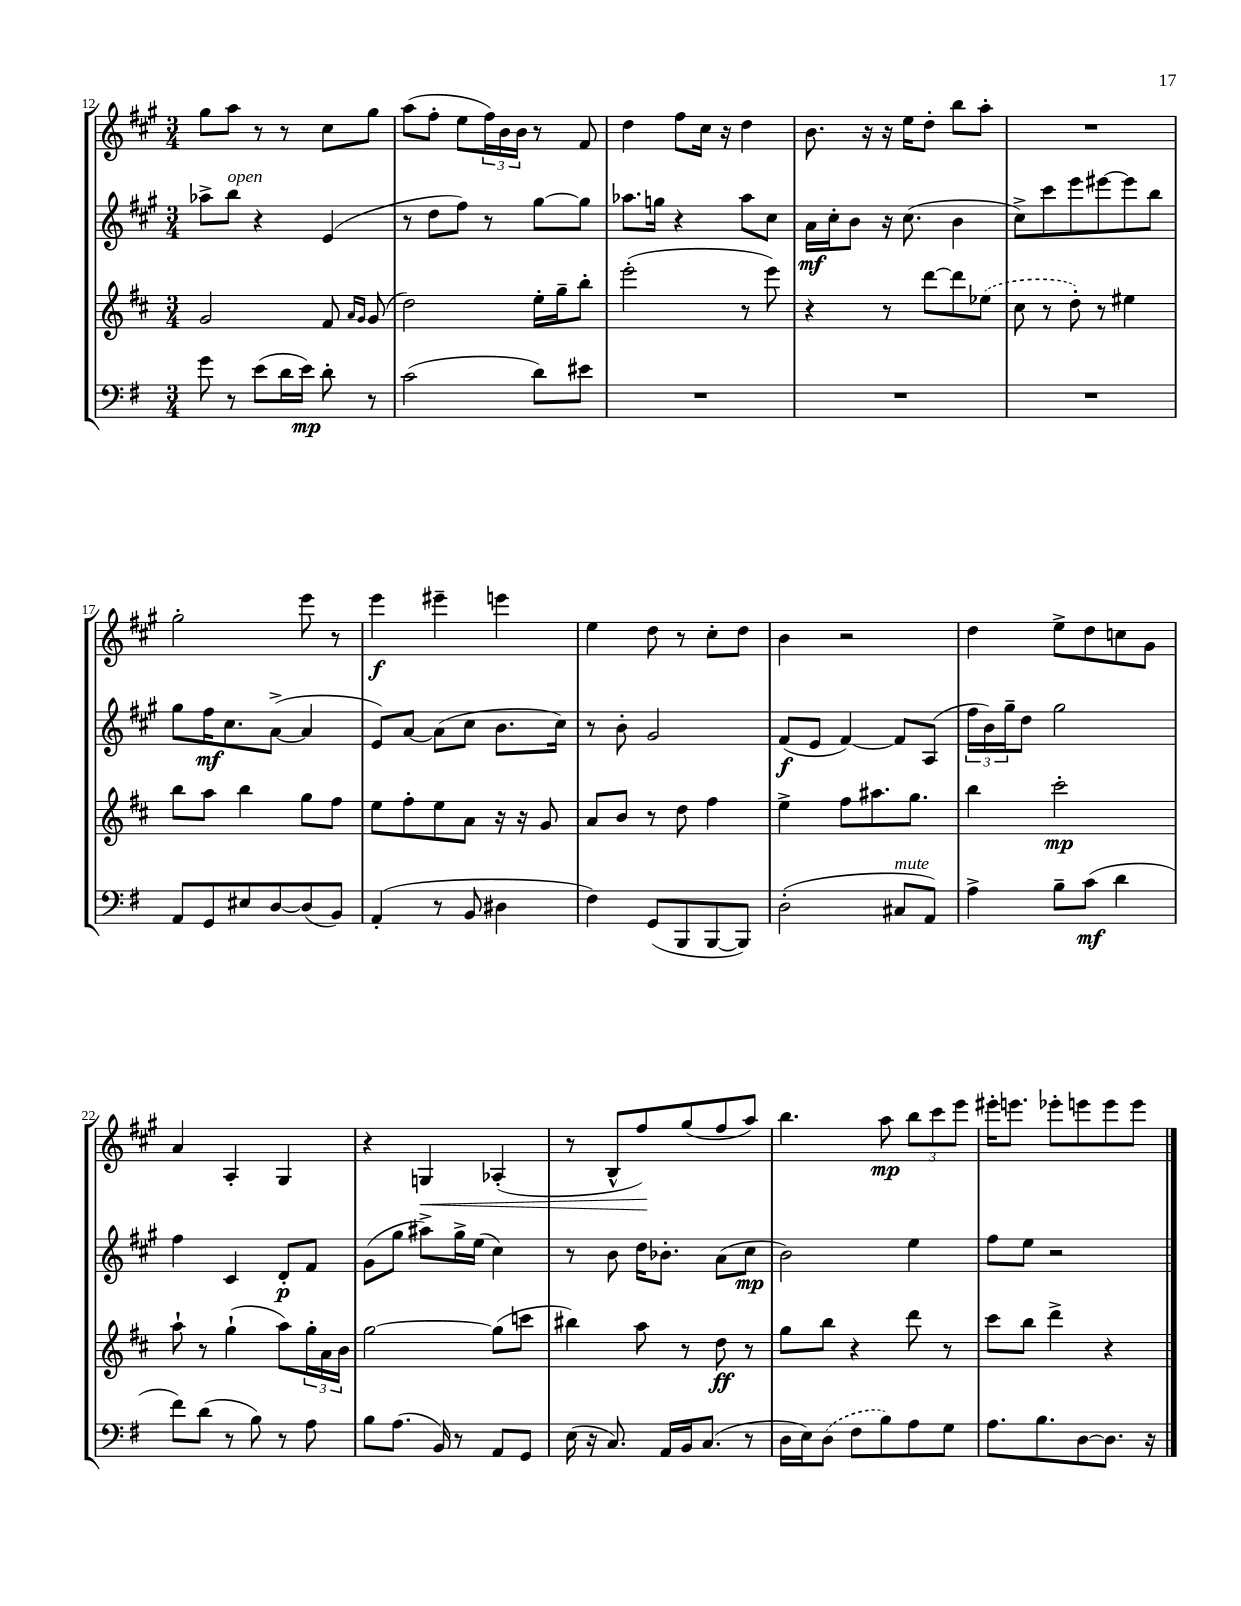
<<
\new StaffGroup <<
\new Staff = "s0" {
    \clef treble \key a \major \numericTimeSignature \time 3/4
    gis''8 a''8 r8 r8 cis''8 gis''8 |
    a''8( fis''8-. e''8 \tuplet 3/2 { fis''16) b'16 b'16 } r8 fis'8 |
    d''4 fis''8 cis''16 r16 d''4 |
    b'8. r16 r16 e''16 d''8-. b''8 a''8-. |
    R2. |
    gis''2-. e'''8 r8 |
    e'''4\f eis'''4-- e'''4 |
    e''4 d''8 r8 cis''8-. d''8 |
    b'4 r2 |
    d''4 e''8-> d''8 c''8 gis'8 |
    a'4 a4-. gis4 |
    r4 g4\< aes4-.( |
    r8 b8-^ fis''8\!) gis''8( fis''8 a''8) |
    b''4. a''8\mp \tuplet 3/2 { b''8 cis'''8 e'''8 } |
    eis'''16-. e'''8. ees'''8-. e'''8 e'''8 e'''8 \bar "|." |
}
\new Staff = "s1" {
    \clef treble \key a \major \numericTimeSignature \time 3/4
    aes''8-> b''8^\markup { \italic "open" } r4 e'4( |
    r8 d''8 fis''8) r8 gis''8~ gis''8 |
    aes''8. g''16 r4 aes''8 cis''8 |
    a'16\mf cis''16-. b'8 r16 cis''8.( b'4 |
    cis''8->) cis'''8 e'''8 eis'''8~ eis'''8 b''8 |
    gis''8 fis''16\mf cis''8. a'8~->( a'4 |
    e'8) a'8~ a'8( cis''8 b'8. cis''16) |
    r8 b'8-. gis'2 |
    fis'8\f( e'8 fis'4~) fis'8 a8( |
    \tuplet 3/2 { fis''16 b'16) gis''16-- } d''8 gis''2 |
    fis''4 cis'4 d'8-.\p fis'8 |
    gis'8( gis''8 ais''8->) gis''16-> e''16( cis''4) |
    r8 b'8 d''16 bes'8.-. a'8( cis''8\mp |
    b'2) e''4 |
    fis''8 e''8 r2 \bar "|." |
}
\new Staff = "s2" {
    \clef treble \key d \major \numericTimeSignature \time 3/4
    g'2 fis'8 \grace { a'16 g'16 } g'8( |
    d''2) e''16-. g''16-- b''8-. |
    e'''2-.( r8 e'''8) |
    r4 r8 d'''8~ d'''8 \once \slurDashed ees''8( |
    cis''8 r8 d''8-.) r8 eis''4 |
    b''8 a''8 b''4 g''8 fis''8 |
    e''8 fis''8-. e''8 a'8 r16 r16 g'8 |
    a'8 b'8 r8 d''8 fis''4 |
    e''4-> fis''8 ais''8. g''8. |
    b''4 cis'''2-.\mp |
    a''8-! r8 g''4-!( a''8) \tuplet 3/2 { g''16-. a'16 b'16 } |
    g''2~ g''8( c'''8 |
    bis''4) a''8 r8 d''8\ff r8 |
    g''8 b''8 r4 d'''8 r8 |
    cis'''8 b''8 d'''4-> r4 \bar "|." |
}
\new Staff = "s3" {
    \clef bass \key g \major \numericTimeSignature \time 3/4
    g'8 r8 e'8( d'16 e'16\mp) d'8-. r8 |
    c'2( d'8) eis'8 |
    R2. |
    R2. |
    R2. |
    a,8 g,8 eis8 d8~ d8( b,8) |
    a,4-.( r8 b,8 dis4 |
    fis4) g,8( b,,8 b,,8~ b,,8) |
    d2-.( cis8^\markup { \italic "mute" } a,8) |
    a4-> b8-- c'8\mf( d'4 |
    fis'8) d'8( r8 b8) r8 a8 |
    b8 a8.( b,16) r8 a,8 g,8 |
    e16( r16 c8.) a,16 b,16 c8.( r8 |
    d16 e16) \once \slurDashed d8( fis8 b8) a8 g8 |
    a8. b8. d8~ d8. r16 \bar "|." |
}
>>
>>
\layout { \context { \Score currentBarNumber = #12 } }
